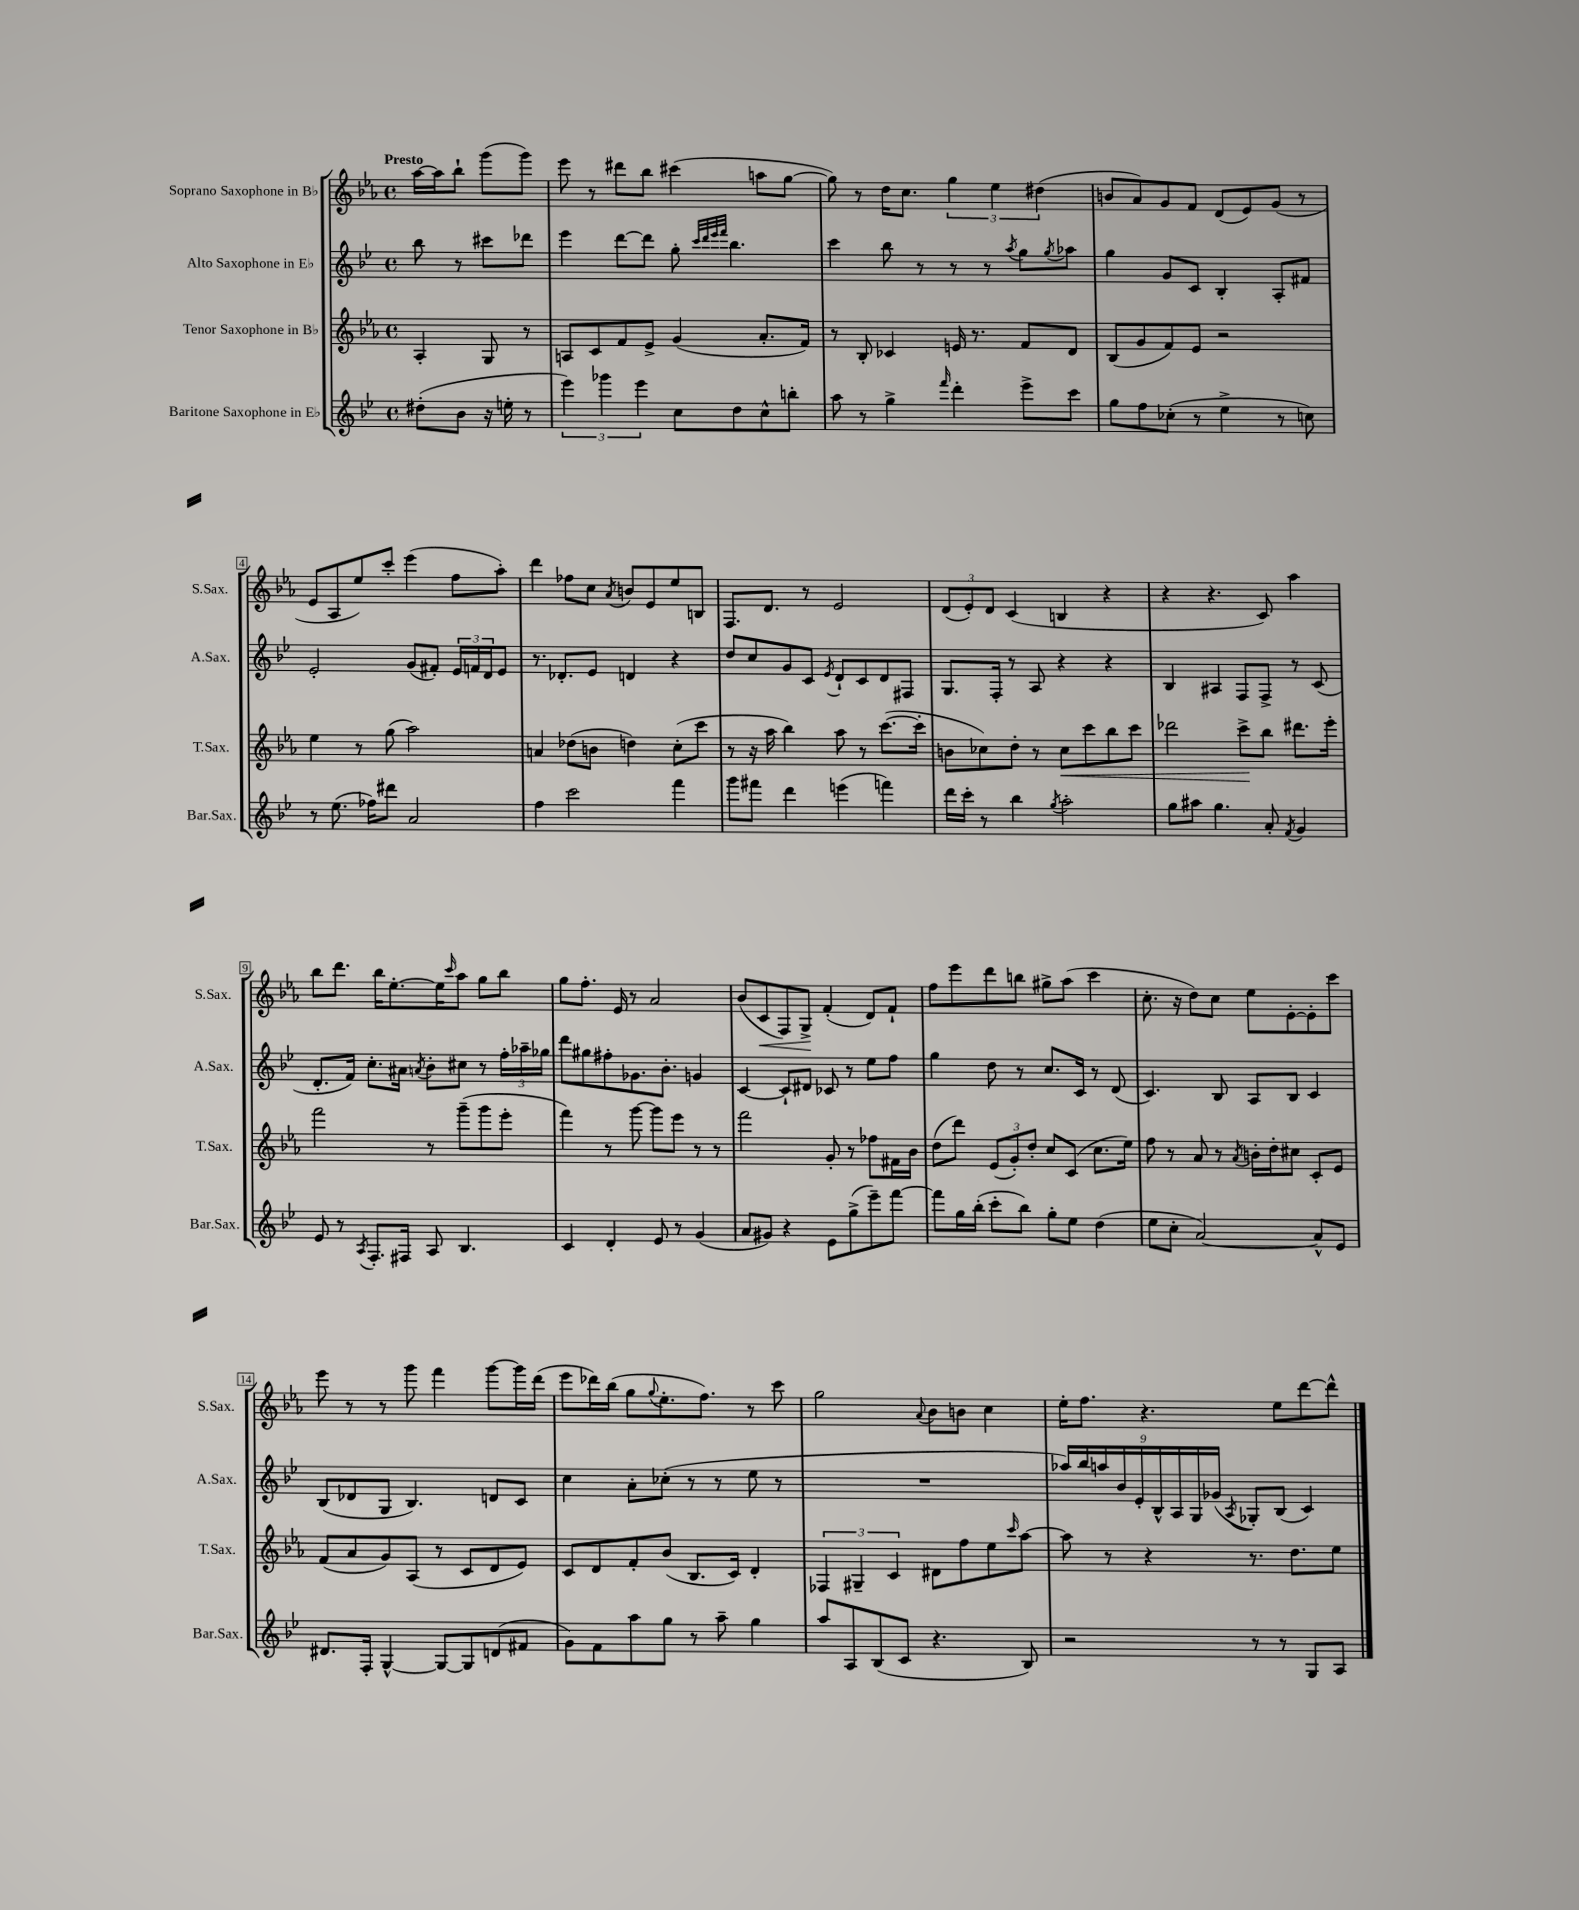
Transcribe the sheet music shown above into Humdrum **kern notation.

**kern	**kern	**kern	**kern
*staff4	*staff3	*staff2	*staff1
*clefG2	*clefG2	*clefG2	*clefG2
*k[b-e-]	*k[b-e-a-]	*k[b-e-]	*k[b-e-a-]
*M4/4	*M4/4	*M4/4	*M4/4
*met(c)	*met(c)	*met(c)	*met(c)
(8dd#'\L	4A-'/	8bb-\	[16aa-\LL
.	.	.	16aa-\]J
8b-\J	.	8r	8bb-`\J
16r	8G/	8ccc#\L	(8ggg\L
16ee'\	.	.	.
8r	8r	8ddd-\J	8ggg\J)
=	=	=	=
6eee-\)	8A/L	4eee-\	8eee-\
.	8c/	.	8r
6ggg-\	.	.	.
.	8f/	[8ddd\L	8ddd#\L
6eee-\	.	.	.
.	8e-^/J	8ddd\]J	8bb-\J
8cc\L	(4g/	8gg'\	(4ccc#\
.	.	32qqccc/LLL	.
.	.	32qqddd/	.
.	.	32qqeee-/	.
.	.	32qqfff/JJJ	.
8dd\	.	4.bb-\	.
8cc^^\	8.a-'/L	.	8aa\L
8bb'\J	.	.	[8gg\J
.	16f/Jk)	.	.
=	=	=	=
8aa\	8r	4ccc\	8gg\])
8r	8B-'/	.	8r
4gg^\	4c-/	8bb-\	16dd\LK
.	.	.	8.cc\J
.	.	8r	.
16qqfff/	.	.	.
4ddd'\	16e/	8r	6gg\
.	8.r	.	.
.	.	8r	.
.	.	.	6ee-\
.	.	8qaa/	.
8eee-^\L	8f/L	8gg\L	.
.	.	.	(6dd#\
.	.	8qgg/	.
8ccc\J	8d/J	8aa-\J	.
=	=	=	=
8gg\L	(8B-/L	4gg\	8b/L
8ff\	8g/	.	8a-/)
(8cc-'\J	8f/)	8g/L	8g/
8r	8e-/J	8c/J	8f/J
4ee-^\	2r	4B-'/	(8d/L
.	.	.	8e-/)
8r	.	8A'/L	(8g/J
8cc\)	.	8f#/J	8r
=	=	=	=
8r	4ee-\	2e-'/	8e-/L
(8.ee-\	.	.	8A-/
.	8r	.	8ee-/)
16ff-\LK)	.	.	.
8ddd#\J	(8gg\	.	8ccc'/J
2a/	2aa-\)	(8g/L	(4eee-\
.	.	8f#'/J)	.
.	.	24e-/LL	8ff\L
.	.	24f/	.
.	.	24d/J	.
.	.	8e-/J	8aa-'\J)
=	=	=	=
4ff\	4a/	8.r	4ddd\
.	.	8.d-'/L	.
2ccc\	(8dd-\L	.	8ff-\L
.	8b\J	8e-/J	8cc\J
.	.	.	8qa-/
.	4dd\)	4d/	8b/L
.	.	.	8e-/
4fff\	(8cc'\L	4r	8ee-/
.	8ccc\J	.	8B/J
=	=	=	=
8ggg\L	8r	8dd/L	8.F/L
8fff#\J	16r	8cc/	.
.	16aa-\	.	8.d/J
4ddd\	4bb-\)	8g/	.
.	.	8c/J	8r
.	.	8qe-/	.
(4eee\	8aa-\	8d`/L	2e-/
.	8r	8c/	.
4fff\)	([8.ccc\L	8d/	.
.	.	8F#/J	.
.	16ccc'\]Jk	.	.
=	=	=	=
16ddd\LL	8b\L	8.G/L	(12d/L
16ccc'\JJ	.	.	.
.	.	.	12e-'/)
8r	8cc-\)	.	.
.	.	.	12d/J
.	.	16F'/Jk	.
4bb-\	8dd'\J	8r	(4c/
.	8r	8A/	.
8qgg/	.	.	.
2aa'\	8cc-\L	4r	4B/
.	8ccc\	.	.
.	8bb-\	4r	4r
.	8ccc\J	.	.
=	=	=	=
8gg\L	2ddd-\	4B-/	4r
8aa#\J	.	.	.
4.gg\	.	4A#/	4.r
.	8ccc^\L	8F/L	.
8a'/	8bb-\J	8F^/J	8c/)
8qf/	.	.	.
4g/	8.ddd#\L	8r	4aa-\
.	.	(8c/	.
.	16eee-'\Jk	.	.
=	=	=	=
8e-/	2fff\	8.d'/L	8bb-\L
8r	.	.	8.ddd\J
.	.	16f/Jk)	.
8qA/	.	.	.
8.F'/L	.	8.cc'\L	.
.	.	.	16bb-\LK
.	.	.	[8.ee-'\
16F#/Jk	.	16a#\Jk	.
.	.	8qa/	.
8A/	8r	8b-'\L	.
.	.	.	16ee-\]K
.	.	.	16qqccc/
4.B-/	(8ggg~\L	8cc#\J	8aa-\J
.	8ggg\	8r	8gg\L
.	8eee-'\J	24ff'\LL	8bb-\J
.	.	24aa-~\	.
.	.	24gg-\JJ	.
=	=	=	=
4c/	4fff\)	8ddd\L	8gg\L
.	.	8gg#\	8.ff'\J
4d'/	8r	8ff#'\	.
.	.	.	16e-/
.	[8ggg\	8.g-\	8r
8e-/	8ggg\]L	.	2a-/
.	.	8.b-'\J	.
8r	8eee-\J	.	.
(4g/	8r	4g/	.
.	8r	.	.
=	=	=	=
8a/L	2fff\	[4c/	(8b-/L
8g#/J)	.	.	8c/
4r	.	8c`/]L	8F/)
.	.	8d#/J	8G^/J
8e-\L	8g'/	8c-/	(4f'/
(8gg^\	8r	8r	.
8eee-~\)	8ff-\L	8ee-\L	8d/L)
[8fff\J	16f#\L	8ff\J	8f`/J
.	16b-\JJ	.	.
=	=	=	=
8fff\]L	(8dd\L	4gg\	8ff\L
16gg\L	8ddd\J)	.	8eee-\
(16bb-'\JJ	.	.	.
8ccc'\L	(12e-/L	8dd\	8ddd\
.	12g'/)	.	.
8bb-\J)	.	8r	8bb\J
.	12dd'/J	.	.
8gg'\L	8cc/L	8.cc/L	8gg#^\L
8ee-\J	(8c/J	.	(8aa-\J
.	.	16c/Jk	.
(4dd\	8.cc\L	8r	4ccc\
.	.	(8d/	.
.	16ee-\Jk)	.	.
=	=	=	=
8ee-\L	8ff\	4.c/)	8.cc'\
8cc'\J	8r	.	.
.	.	.	16r
[2a/)	8a-/	.	8dd\L)
.	8r	8B-/	8cc\J
.	8qa-/	.	.
.	16b'\LL	8A/L	8ee-\L
.	16dd'\J	.	.
.	8cc#\J	8B-/J	[8e-'\
8a^^/]L	8c'/L	4c/	8e-'\]
8e-/J	8e-/J	.	8ccc\J
=	=	=	=
8.d#/L	(8f/L	(8B-/L	8eee-\
.	8a-/	8d-/	8r
16F'/Jk	.	.	.
[4G^^/	8g/)	8G/J	8r
.	(8A-/J	4.B-/)	8ggg\
8G/_L	8r	.	4fff\
8G/]	8c/L	.	.
(8d/	8d/	8d/L	[8ggg\L
8f#/J	8e-/J)	8c/J	16ggg\]L
.	.	.	(16ddd\JJ
=	=	=	=
8g\L)	8c/L	4cc\	8eee-\L
8f\	8d/	.	16ddd-\L)
.	.	.	(16bb-\JJ
8aa\	8f'/	8a'\L	8gg\L
.	.	.	8qqgg/
8gg\J	(8b-/J	(8cc-'\J	8.ee-'\
8r	8.B-/L	8r	.
.	.	.	8.ff\J)
8aa~\	.	8r	.
.	16c/Jk)	.	.
4gg\	4d'/	8ee-\	8r
.	.	8r	8ccc\
=	=	=	=
8aa/L	6F-/	1r	2gg\
8A/	.	.	.
.	6G#~/	.	.
(8B-/	.	.	.
.	6c/	.	.
8c/J	.	.	.
.	.	.	8qqa-/
4.r	8d#\L	.	8b-\L
.	8ff\	.	8b\J
.	8ee-\	.	4cc\
.	16qqccc/	.	.
8B-/)	[8aa-\J	.	.
=	=	=	=
2r	8aa-\]	18aa-/LL)	16ee-'\LK
.	.	18bb-/	.
.	.	.	8.ff\J
.	.	18aa/	.
.	8r	.	.
.	.	18b-/	.
.	.	18e-'/	.
.	4r	.	4.r
.	.	18B-^^/	.
.	.	18A/	.
.	.	18G/	.
.	.	(18g-/JJ	.
.	.	8qA/	.
8r	8.r	8G-'/L)	.
8r	.	(8B-/J	8ee-\L
.	8.dd\L	.	.
8G/L	.	4c/)	[8ddd\
8A/J	8ee-\J	.	8ddd^^\]J
==	==	==	==
*-	*-	*-	*-
